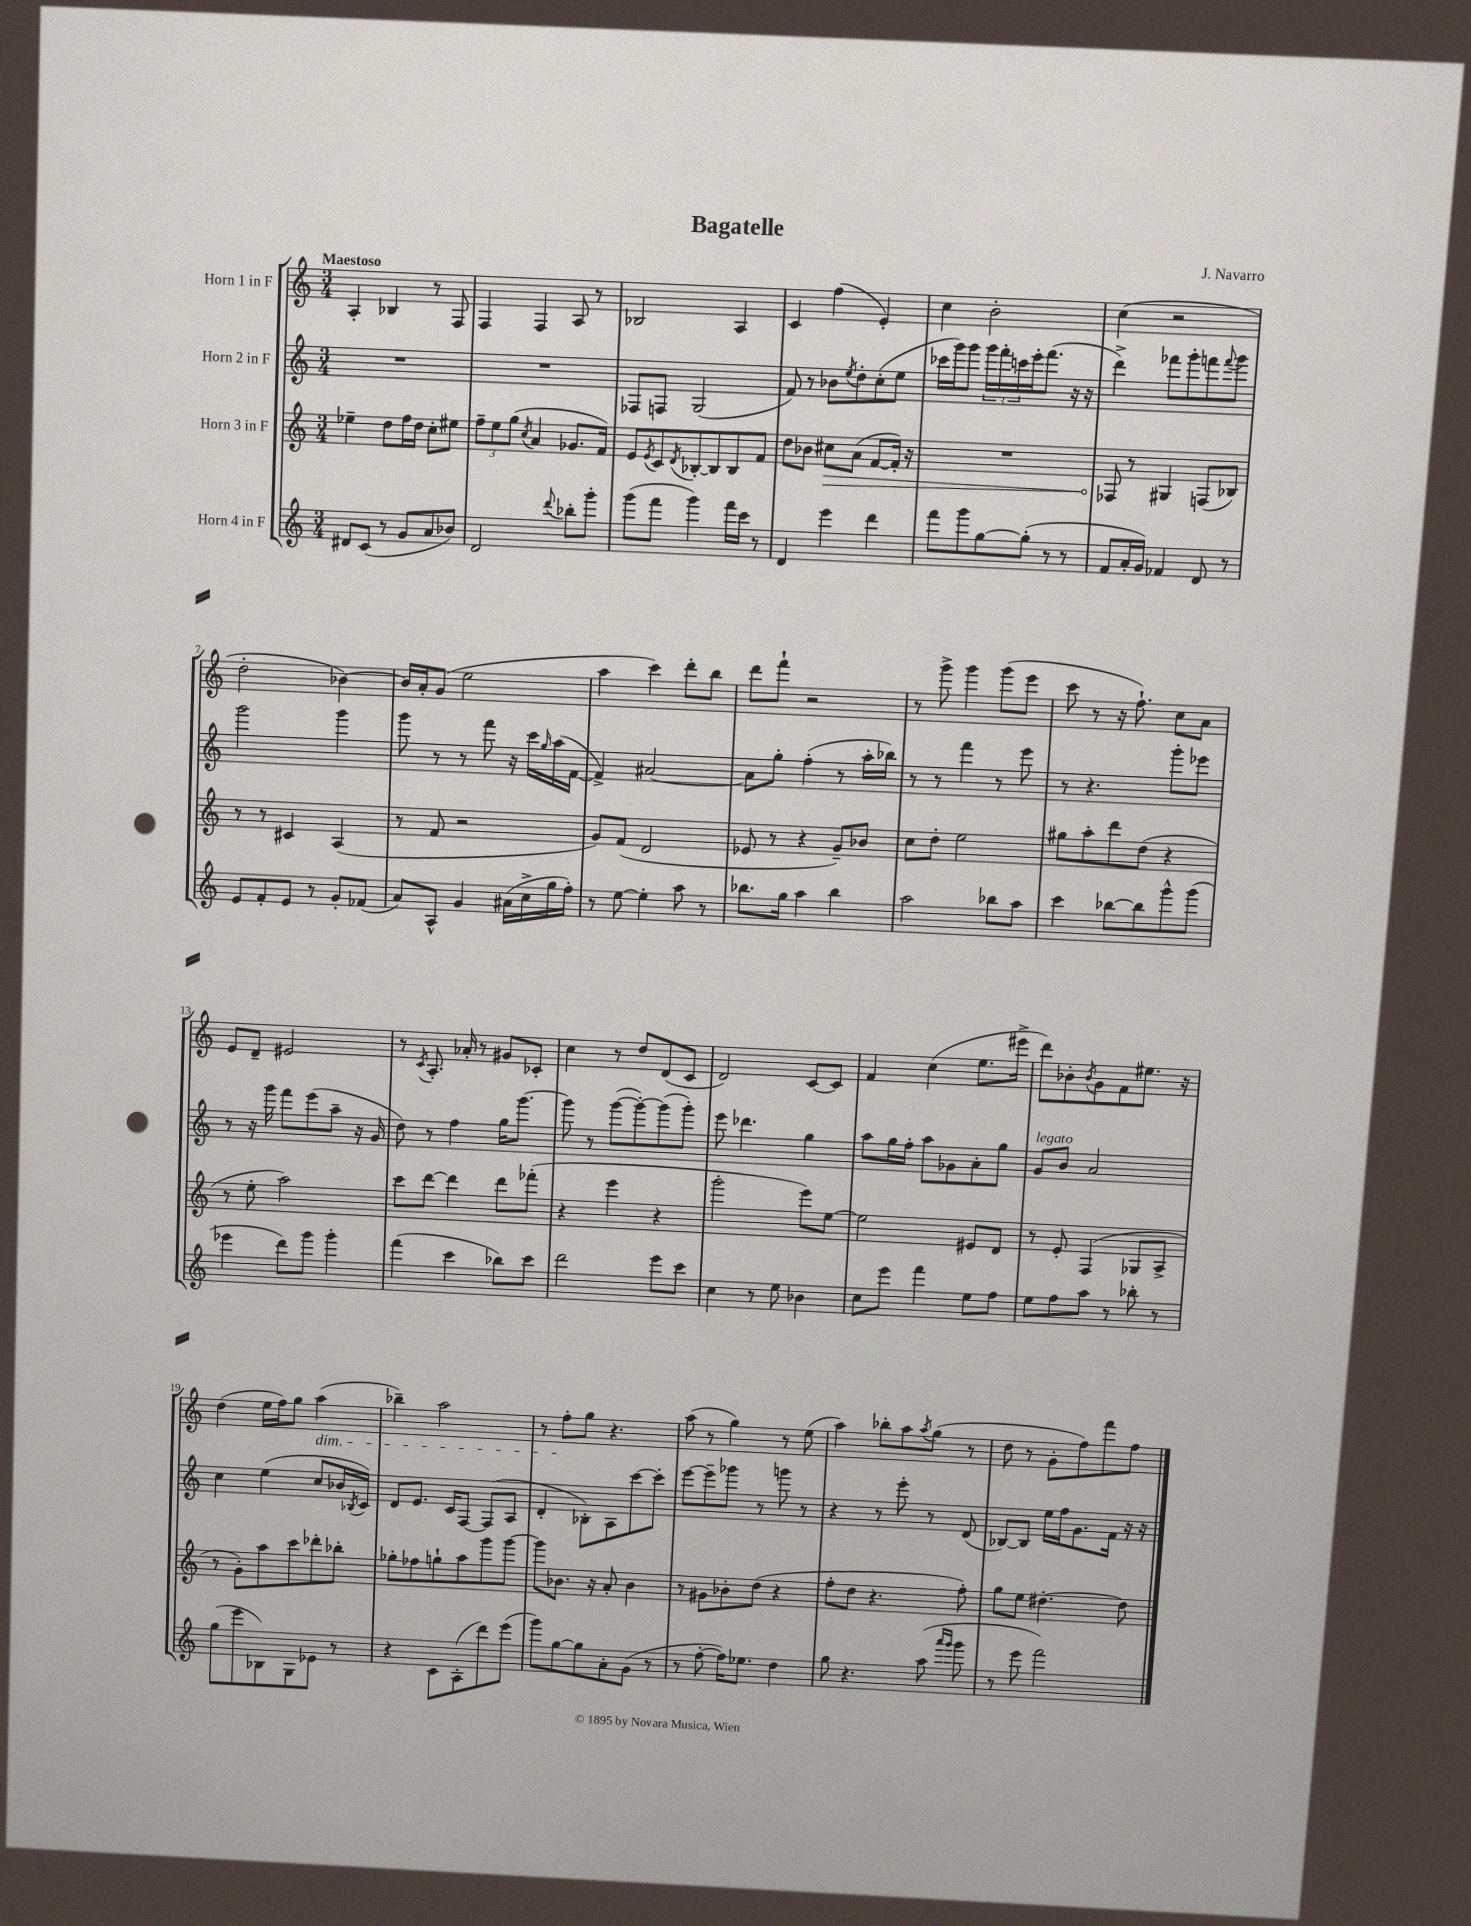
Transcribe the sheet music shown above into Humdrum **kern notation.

**kern	**kern	**kern	**kern
*staff4	*staff3	*staff2	*staff1
*clefG2	*clefG2	*clefG2	*clefG2
*k[]	*k[]	*k[]	*k[]
*M3/4	*M3/4	*M3/4	*M3/4
8d#/L	4ee-~\	2.r	4A'/
(8c/J	.	.	.
8r	8dd\L	.	4B-/
8g/L	16ff\L	.	.
.	16dd\JJ	.	.
8a/	8cc'\L	.	8r
8b-/J)	8ee#\J	.	8F/
=	=	=	=
2d/	12ff~\L	2.r	4F/
.	12ee\	.	.
.	(12gg\J	.	.
.	8qcc/	.	.
.	4a/	.	4F/
8qqddd/	.	.	.
8bb-'\L	8.g-/L	.	8A/
8ggg'\J	.	.	8r
.	16f/Jk)	.	.
=	=	=	=
(8ggg\L	8e/L	8F-/L	2B-/
.	8qe/	.	.
8fff\J	8c/	8F/J	.
.	8qd/	.	.
4ggg\)	[8B-'/	(2G/	.
.	8B-/]	.	.
16fff\LL	8B-/	.	4A/
16ccc\JJ	.	.	.
8r	8f/J	.	.
=	=	=	=
4d/	8dd\L	8f/)	4c/
.	8b-\J	8r	.
4eee\	8cc#\L	8b-\L	(4ff\
.	.	8qee/	.
.	(8a\J	8dd'\	.
4ddd\	[8f/L	(8cc'\	4e'/)
.	16f'/]Jk)	8ee\J	.
.	16r	.	.
=	=	=	=
8fff\L	2.r	16ccc-\LL	4cc\
.	.	16ggg\J)	.
8ggg\	.	8ggg\J	.
[8gg\	.	24ggg\LL	2b'\
.	.	24fff'\	.
.	.	24ccc\	.
(8gg'\]J	.	16eee'\J	.
.	.	(8.fff\J	.
8r	.	.	.
8r	.	16r	.
.	.	16r	.
=	=	=	=
8f/L	8F-/	4ddd^\)	(4cc\
16a'/L	8r	.	.
16g/JJ)	.	.	.
4f-/	4G#/	8fff-\L	2r
.	.	8ggg'\	.
8d/	(8F/L	8fff\	.
.	.	8qqfff/	.
8r	8B-/J)	8ggg\J	.
=	=	=	=
8e/L	8r	2ggg\	2dd'\
8f'/	8r	.	.
8e/J	4c#/	.	.
8r	.	.	.
8g'/L	(4A/	4ggg\	[4b-\)
(8f-/J	.	.	.
=	=	=	=
8a/L)	8r	8ggg\	16b-/]LL
.	.	.	16a'/J
8A^^/J	8f/	8r	(8g/J
4g/	2r	8r	2ee\
.	.	8fff\	.
(16a#\LL	.	16r	.
16cc^\	.	16ccc\LL	.
.	.	16qqgg/	.
16gg\	.	(16aa\	.
16ff'\JJ)	.	[16f\JJ	.
=	=	=	=
8r	8g/L)	4f^/])	4aa\
[8ee\	(8f/J	.	.
4ee'\]	2d/	[2a#/	4ccc\)
8aa\	.	.	8ddd'\L
8r	.	.	8bb\J
=	=	=	=
8.bb-\L	8e-/	8a#\]L	8ddd\L
.	8r	8gg'\J	8fff`\J
16gg\Jk	.	.	.
4aa\	4r	(4ff'\	2r
4bb-\	8g~/L)	8r	.
.	8b-/J	16aa'\LL	.
.	.	16bb-\JJ)	.
=	=	=	=
2aa\	8cc\L	8r	8r
.	8dd'\J	8r	8ggg^\
.	2ee\	4fff\	4ggg\
8bb-\L	.	8r	(8ggg\L
8aa\J	.	8eee\	8eee\J
=	=	=	=
4ccc\	8gg#\L	8r	8ccc\
.	8aa'\	4.r	8r
[8bb-\L	8ddd\	.	16r
.	.	.	8.ff`\)
8bb-\]	(8dd\J	.	.
8ggg^^\	4r	8ggg'\L	8cc\L
(8ggg\J	.	8eee-\J	8a\J
=	=	=	=
4eee-\	8r	8r	8e/L
.	8ee'\	16r	8d~/J
.	.	16ggg\	.
8ddd\L)	2aa\)	8fff\L	2e#/
8ggg\J	.	(8eee\	.
4ggg'\	.	8aa~\J	.
.	.	16r	.
.	.	16g/	.
=	=	=	=
(4fff\	8ccc\L	8dd\)	8r
.	.	.	8qc/
.	[8ddd\J	8r	8.A'/
4ccc\	4ddd\]	4ff\	.
.	.	.	16a-'/
.	.	.	8r
8bb-\L)	8ddd\L	16gg\LK	8g#/L
.	.	[8.ggg\J	.
8ccc\J	(8fff-'\J	.	8c-'/J
=	=	=	=
2ddd\	4r	8ggg\]	4cc\
.	.	8r	.
.	4eee\	([8ggg\L	8r
.	.	8ggg'\_)	8dd/L
8eee\L	4r	(8ggg\]	(8d/
8ccc\J	.	8ggg'\J)	8c/J
=	=	=	=
4cc\	2ggg'\	8eee\	2d/)
.	.	4.ddd-\	.
8r	.	.	.
8ee\	.	.	.
4b-\	8eee\L)	4gg\	[8c/L
.	[8ee\J	.	8c/]J
=	=	=	=
8cc\L	2ee\]	8aa\L	4f/
8eee\J	.	16gg\L	.
.	.	16ff'\JJ	.
4fff\	.	8aa\L	(4cc\
.	.	8g-\	.
8ee\L	8e#/L	8a'\	8.ee\L
8ff\J	8d/J	8gg\J	.
.	.	.	16eee#^\Jk
=	=	=	=
8ee\L	8r	8g/L	8ddd\L)
8ff\	8e'/	8b/J	8b-'\
.	.	.	8qb-/
8aa\J	(4F/	2a/	8g\
8r	.	.	8f\
8bb-'\	8G-/L	.	8.ee#\J
8r	8A^/J	.	.
.	.	.	16r
=	=	=	=
(8gg\L	8r	4cc\	(4dd\
8eee\	8g'\L)	.	.
8B-\)	8aa\	(4ee\	16ee\LL
.	.	.	16ff\J)
8G\	8ccc\	.	8gg\J
8e-\J	8ddd-'\	8cc/L	(4aa\
8r	8bb-'\J	16b-/L	.
.	.	8qB-/	.
.	.	16c/JJ)	.
=	=	=	=
4r	8gg-'\L	8d/L	4bb-~\)
.	8ff-\	8.e/J	.
8c\L	8gg`\	.	2aa\
.	.	16c/LK	.
(8A'\	8aa\	[8F/J	.
8ddd\)	8ggg\	(8F/]L	.
(8eee\J	[8ggg\J	8A/J	.
=	=	=	=
8ggg\L)	8ggg\]L	4d'/	8r
[8gg\	8.b-\J	.	8ff'\L
8gg\]	.	8B-'\L)	8gg\J
.	16r	.	.
8a'\	8a'/	8A\	4.r
(8g\J	4b-\	[8ccc\	.
8r	.	8ccc'\]J	.
=	=	=	=
8r	8r	[8eee\L	(8aa\
[8ff'\	8g#\L	8eee~\]	8r
16ff\]LK)	8b-'\	8ggg-\J	4gg\)
8.ee-\J	.	.	.
.	(8dd\J	8r	.
4dd\	4r	8ggg\	8r
.	.	8r	(8ee\
=	=	=	=
8gg\	8ff'\L	4r	4aa\)
4.r	8dd\J	.	.
.	4.r	8r	8bb-'\L
.	.	8eee'\	8aa\
.	.	.	8qaa/
(8aa\	.	8r	(8gg\J
16qqaaa/LL	.	.	.
16qqggg/JJ	.	.	.
8ggg\	8ff'\)	(8d/	8r
=	=	=	=
8r	8gg\L	[8B-/L)	8dd\
8eee\	8ee\J	8B-/]J	8r
2fff\)	[4.dd#'\	16ee\LL	8g'\L
.	.	16ff\J	.
.	.	8.g\	8ff\)
.	.	.	8fff\
.	.	16f\Jk	.
.	8dd#\]	16r	8ff\J
.	.	16r	.
==	==	==	==
*-	*-	*-	*-
